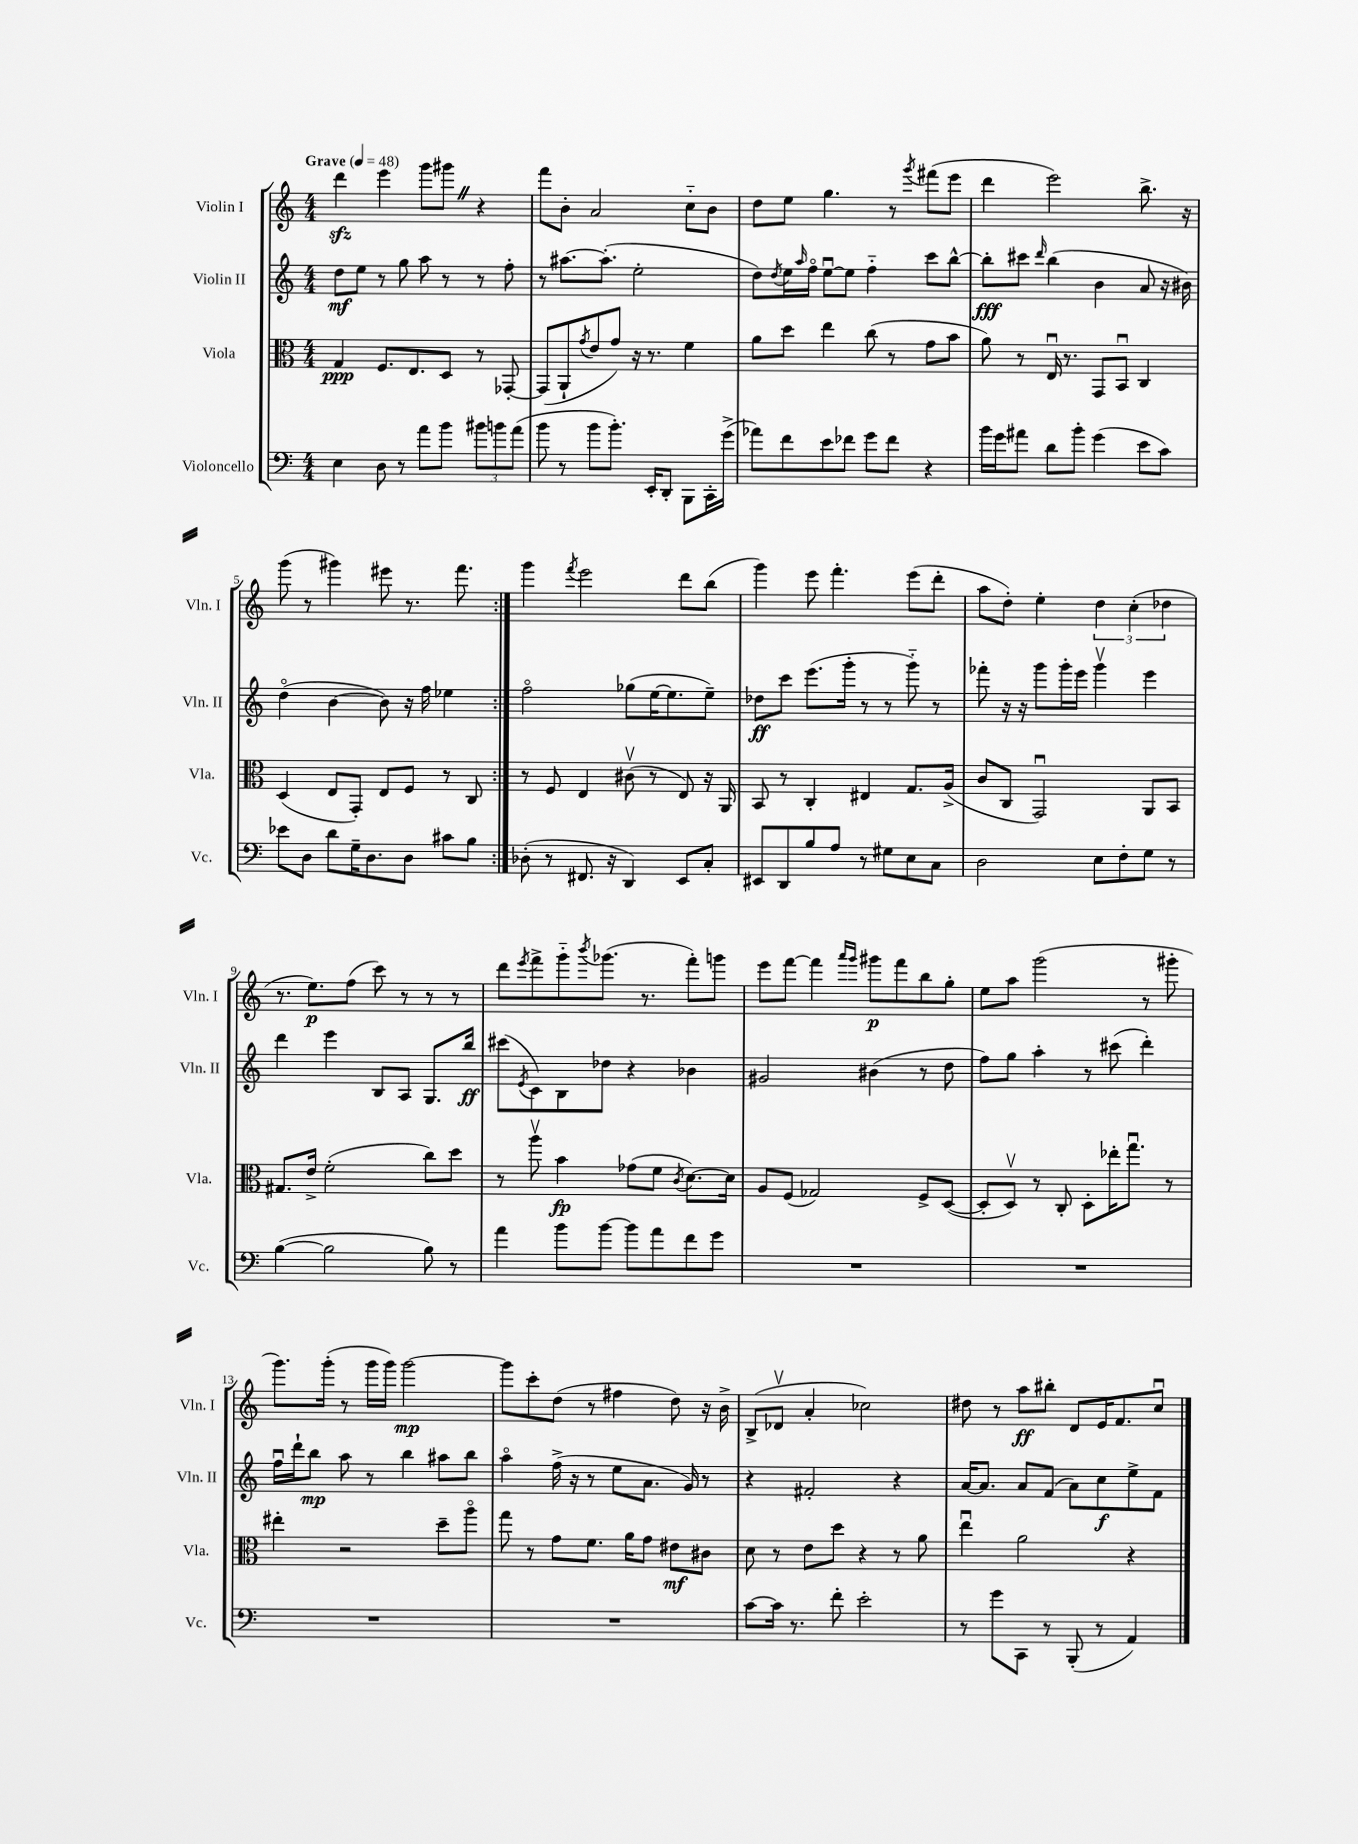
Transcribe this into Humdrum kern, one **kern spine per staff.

**kern	**kern	**dynam	**kern	**dynam	**kern	**dynam
*part4	*part3	*part3	*part2	*part2	*part1	*part1
*staff4	*staff3	*staff3	*staff2	*staff2	*staff1	*staff1
*I"Violoncello	*I"Viola	*	*I"Violin II	*	*I"Violin I	*
*I'Vc.	*I'Vla.	*	*I'Vln. II	*	*I'Vln. I	*
*clefF4	*clefC3	*	*clefG2	*	*clefG2	*
*k[]	*k[]	*	*k[]	*	*k[]	*
*M4/4	*M4/4	*	*M4/4	*	*M4/4	*
*MM48	*MM48	*	*MM48	*	*MM48	*
=1	=1	=1	=1	=1	=1	=1
!	!	!	!	!	!LO:TX:a:B:t=Grave	!
4E\	4G/	ppp	8dd\L	mf	4dddzz\	.
.	.	.	8ee\J	.	.	.
8D\	8.F/L	.	8r	.	4eee\	.
8r	.	.	8gg\	.	.	.
.	8.E/	.	.	.	.	.
8a\L	.	.	8aa\	.	8ggg\L	.
8b\J	8D/J	.	8r	.	8ggg#XZ\J	.
12b#X\L	8r	.	8r	.	4r	.
12bn\	.	.	.	.	.	.
.	[8GG-X'/	.	8ff'\	.	.	.
(12a\J	.	.	.	.	.	.
=2	=2	=2	=2	=2	=2	=2
8b\	(8GG-/L]	.	8r	.	8fff\L	.
8r	8AA`/	.	[8.aa#X\L	.	8b'\J	.
.	8qg/	.	.	.	.	.
8b\L	8e/	.	.	.	2a/	.
.	.	.	(8.aa#'\J]	.	.	.
8.b'\J)	8g/J)	.	.	.	.	.
.	16r	.	2ee'\	.	.	.
16EE'/KL	8.r	.	.	.	.	.
8DD'/J	.	.	.	.	.	.
8BBB\L	4f\	.	.	.	8cc\L	.
16CC'\L	.	.	.	.	8b\J	.
(16g^\JJ	.	.	.	.	.	.
=3	=3	=3	=3	=3	=3	=3
8a-X\L)	8a\L	.	8dd\L)	.	8dd\L	.
.	.	.	8qdd/	.	.	.
8f\	8dd\J	.	16ee\L	.	8ee\J	.
.	.	.	16qqaa/	.	.	.
.	.	.	16ff\JJ	.	.	.
8e\	4ee\	.	[8eeu\L	.	4.gg\	.
8f-X\J	.	.	8ee\J]	.	.	.
8g\L	(8cc\	.	4ff\	.	.	.
8f-\J	8r	.	.	.	8r	.
.	.	.	.	.	8qggg/	.
4r	8g\L	.	8ccc\L	.	(8fff#X\L	.
.	8b\J	.	[8bb^^\J	.	8eee\J	.
=4	=4	=4	=4	=4	=4	=4
16b\LL	8a\)	.	8bb'\L]	fff	4ddd\	.
16g\J	.	.	.	.	.	.
8a#X\J	8r	.	8ccc#X\J	.	.	.
.	.	.	16qqddd/	.	.	.
8d\L	16Eu/	.	(4bb\	.	2eee\)	.
.	8.r	.	.	.	.	.
8b'\J	.	.	.	.	.	.
(4g\	8GG/L	.	4b\	.	.	.
.	8BBu/J	.	.	.	.	.
8e\L	4C/	.	8a/	.	8.bb^\	.
8c\J)	.	.	16r	.	.	.
.	.	.	16b#X\)	.	16r	.
!!LO:LB:g=z
=5	=5	=5	=5	=5	=5	=5
8e-X\L	(4D/	.	(4dd\	.	(8ggg\	.
8D\J	.	.	.	.	8r	.
8d\L	8E/L	.	[4b\	.	4ggg#X\)	.
16G~\K	8GG'/J)	.	.	.	.	.
8.D\	.	.	.	.	.	.
.	8E/L	.	8b\])	.	8eee#X\	.
8D\J	8F/J	.	16r	.	8.r	.
.	.	.	16ff\	.	.	.
8c#X\L	8r	.	4ee-X\	.	.	.
.	.	.	.	.	8.fff\	.
8B\J	8C/	.	.	.	.	.
=6:|!	=6:|!	=6:|!	=6:|!	=6:|!	=6:|!	=6:|!
(8D-X'\	8r	.	2ff\	.	4ggg\	.
8r	8F/	.	.	.	.	.
.	.	.	.	.	8qfff/	.
8.FF#X/	4E/	.	.	.	2eee\	.
16r	.	.	.	.	.	.
4DD/)	(8c#Xv\	.	(8gg-X\L	.	.	.
.	8r	.	[16ee\K	.	.	.
.	.	.	8.ee\]	.	.	.
8EE/L	8E/)	.	.	.	8ddd\L	.
8C'/J	16r	.	8ee~\J)	.	(8bb\J	.
.	16AA/	.	.	.	.	.
=7	=7	=7	=7	=7	=7	=7
8EE#X/L	8BB/	.	8dd-X\L	ff	4ggg\)	.
8DD/	8r	.	8ccc\J	.	.	.
8B/	4C'/	.	(8.eee\L	.	8eee\	.
8A/J	.	.	.	.	4.fff'\	.
.	.	.	16ggg'\Jk	.	.	.
8r	4E#X/	.	8r	.	.	.
8G#X\L	.	.	8r	.	.	.
8E\	8.G/L	.	8ggg\)	.	(8eee\L	.
8C\J	.	.	8r	.	8ddd'\J	.
.	(16A^/Jk	.	.	.	.	.
=8	=8	=8	=8	=8	=8	=8
2D\	8c/L	.	8fff-X'\	.	8aa\L	.
.	8C/J	.	16r	.	8dd'\J)	.
.	.	.	16r	.	.	.
.	2GGu/)	.	8ggg\L	.	4ee'\	.
.	.	.	16ggg'\L	.	.	.
.	.	.	16eee\JJ	.	.	.
8E\L	.	.	4gggv\	.	6dd\	.
8F'\	.	.	.	.	.	.
.	.	.	.	.	(6cc'\	.
8G\J	8AA/L	.	4eee\	.	.	.
.	.	.	.	.	6dd-X\	.
8r	8BB/J	.	.	.	.	.
!!LO:LB:g=z
=9	=9	=9	=9	=9	=9	=9
([4B\	8.G#X/L	.	4ddd\	.	8.r	.
.	16e^/Jk	.	.	.	8.ee\L)	p
2B\]	(2f'\	.	4eee\	.	.	.
.	.	.	.	.	(8ff\J	.
.	.	.	8B/L	.	8ccc\)	.
.	.	.	8A/J	.	8r	.
8B\)	8cc\L)	.	8.G/L	.	8r	.
8r	8dd\J	.	.	.	8r	.
.	.	.	16bb/Jk	ff	.	.
=10	=10	=10	=10	=10	=10	=10
4a\	8r	.	(8ccc#X\L	.	8ddd\L	.
.	.	.	8qe/	.	8qeee/	.
.	8aav\	.	8c\)	.	8fff^\	.
8b\L	4b\	fp	8B\	.	8ggg\	.
.	.	.	.	.	8qbbb/	.
[8b\J	.	.	8dd-X\J	.	(8.ggg-X\J	.
8b\L]	(8g-X\L	.	4r	.	.	.
.	.	.	.	.	8.r	.
8a\	8f\J	.	.	.	.	.
.	8qc/	.	.	.	.	.
8f\	[8.d\L)	.	4b-X\	.	8fff'\L)	.
8g\J	.	.	.	.	8gggn\J	.
.	16d\Jk]	.	.	.	.	.
=11	=11	=11	=11	=11	=11	=11
1r	8A/L	.	2g#X/	.	8eee\L	.
.	(8F/J	.	.	.	[8fff\J	.
.	2G-X/)	.	.	.	4fff\]	.
.	.	.	.	.	16qqaaa/LL	.
.	.	.	.	.	16qqggg/JJ	.
.	.	.	(4b#X\	.	8ggg#X\L	p
.	.	.	.	.	8fff\	.
.	8F^/L	.	8r	.	8bb\	.
.	([8D/J	.	8dd\	.	8gg'\J	.
=12	=12	=12	=12	=12	=12	=12
1r	8D'/L]	.	8ff\L)	.	8ee\L	.
.	8Dv/J)	.	8gg\J	.	8aa\J	.
.	8r	.	4aa'\	.	(2ggg\	.
.	8C'/	.	.	.	.	.
.	8D'\L	.	8r	.	.	.
.	16ee-X'\K	.	(8ccc#X\	.	.	.
.	8.ggu\J	.	.	.	.	.
.	.	.	4ddd'\)	.	8r	.
.	8r	.	.	.	8ggg#X'\	.
!!LO:LB:g=z
=13	=13	=13	=13	=13	=13	=13
1r	4ee#X'\	.	16ffu\LL	.	8.ggg\L)	.
.	.	.	16ddd`\J	.	.	.
.	.	.	8bb\J	mp	.	.
.	.	.	.	.	(16ggg'\Jk	.
.	2r	.	8aa\	.	8r	.
.	.	.	8r	.	16ggg\LL	.
.	.	.	.	.	16ggg\JJ)	.
.	.	.	4bb\	.	[2ggg\	mp
.	8dd~\L	.	8aa#X\L	.	.	.
.	8aa\J	.	8bb\J	.	.	.
=14	=14	=14	=14	=14	=14	=14
1r	8gg\	.	4aa\	.	8ggg\L]	.
.	8r	.	.	.	8ccc'\	.
.	8g\L	.	(16ff^\	.	(8dd\J	.
.	.	.	16r	.	.	.
.	8.f\J	.	8r	.	8r	.
.	.	.	8ee\L	.	4ff#X\	.
.	16a\KL	.	.	.	.	.
.	8g\J	.	8.a\J	.	.	.
.	8e#X\L	mf	.	.	8dd\)	.
.	.	.	16g/)	.	.	.
.	8c#X\J	.	8r	.	16r	.
.	.	.	.	.	16b^\	.
=15	=15	=15	=15	=15	=15	=15
[8c\L	8d\	.	4r	.	(8B^/L	.
16c\Jk]	8r	.	.	.	8d-Xv/J	.
8.r	.	.	.	.	.	.
.	8e\L	.	2f#X'/	.	4a'/	.
8f'\	8dd\J	.	.	.	.	.
2e'\	4r	.	.	.	2cc-X\)	.
.	8r	.	4r	.	.	.
.	8a\	.	.	.	.	.
=16	=16	=16	=16	=16	=16	=16
8r	4eeu\	.	[16a/KL	.	8dd#X\	.
.	.	.	8.a/J]	.	.	.
8g\L	.	.	.	.	8r	.
8CC\J	2a\	.	8a/L	.	8aa\L	ff
8r	.	.	(8f/J	.	8bb#X'\J	.
(8BBB'/	.	.	8a\L)	.	8d/L	.
8r	.	.	8cc\	f	16e/K	.
.	.	.	.	.	8.f/	.
4AA/)	4r	.	8ee^\	.	.	.
.	.	.	8f\J	.	8ccu/J	.
==	==	==	==	==	==	==
*-	*-	*-	*-	*-	*-	*-
